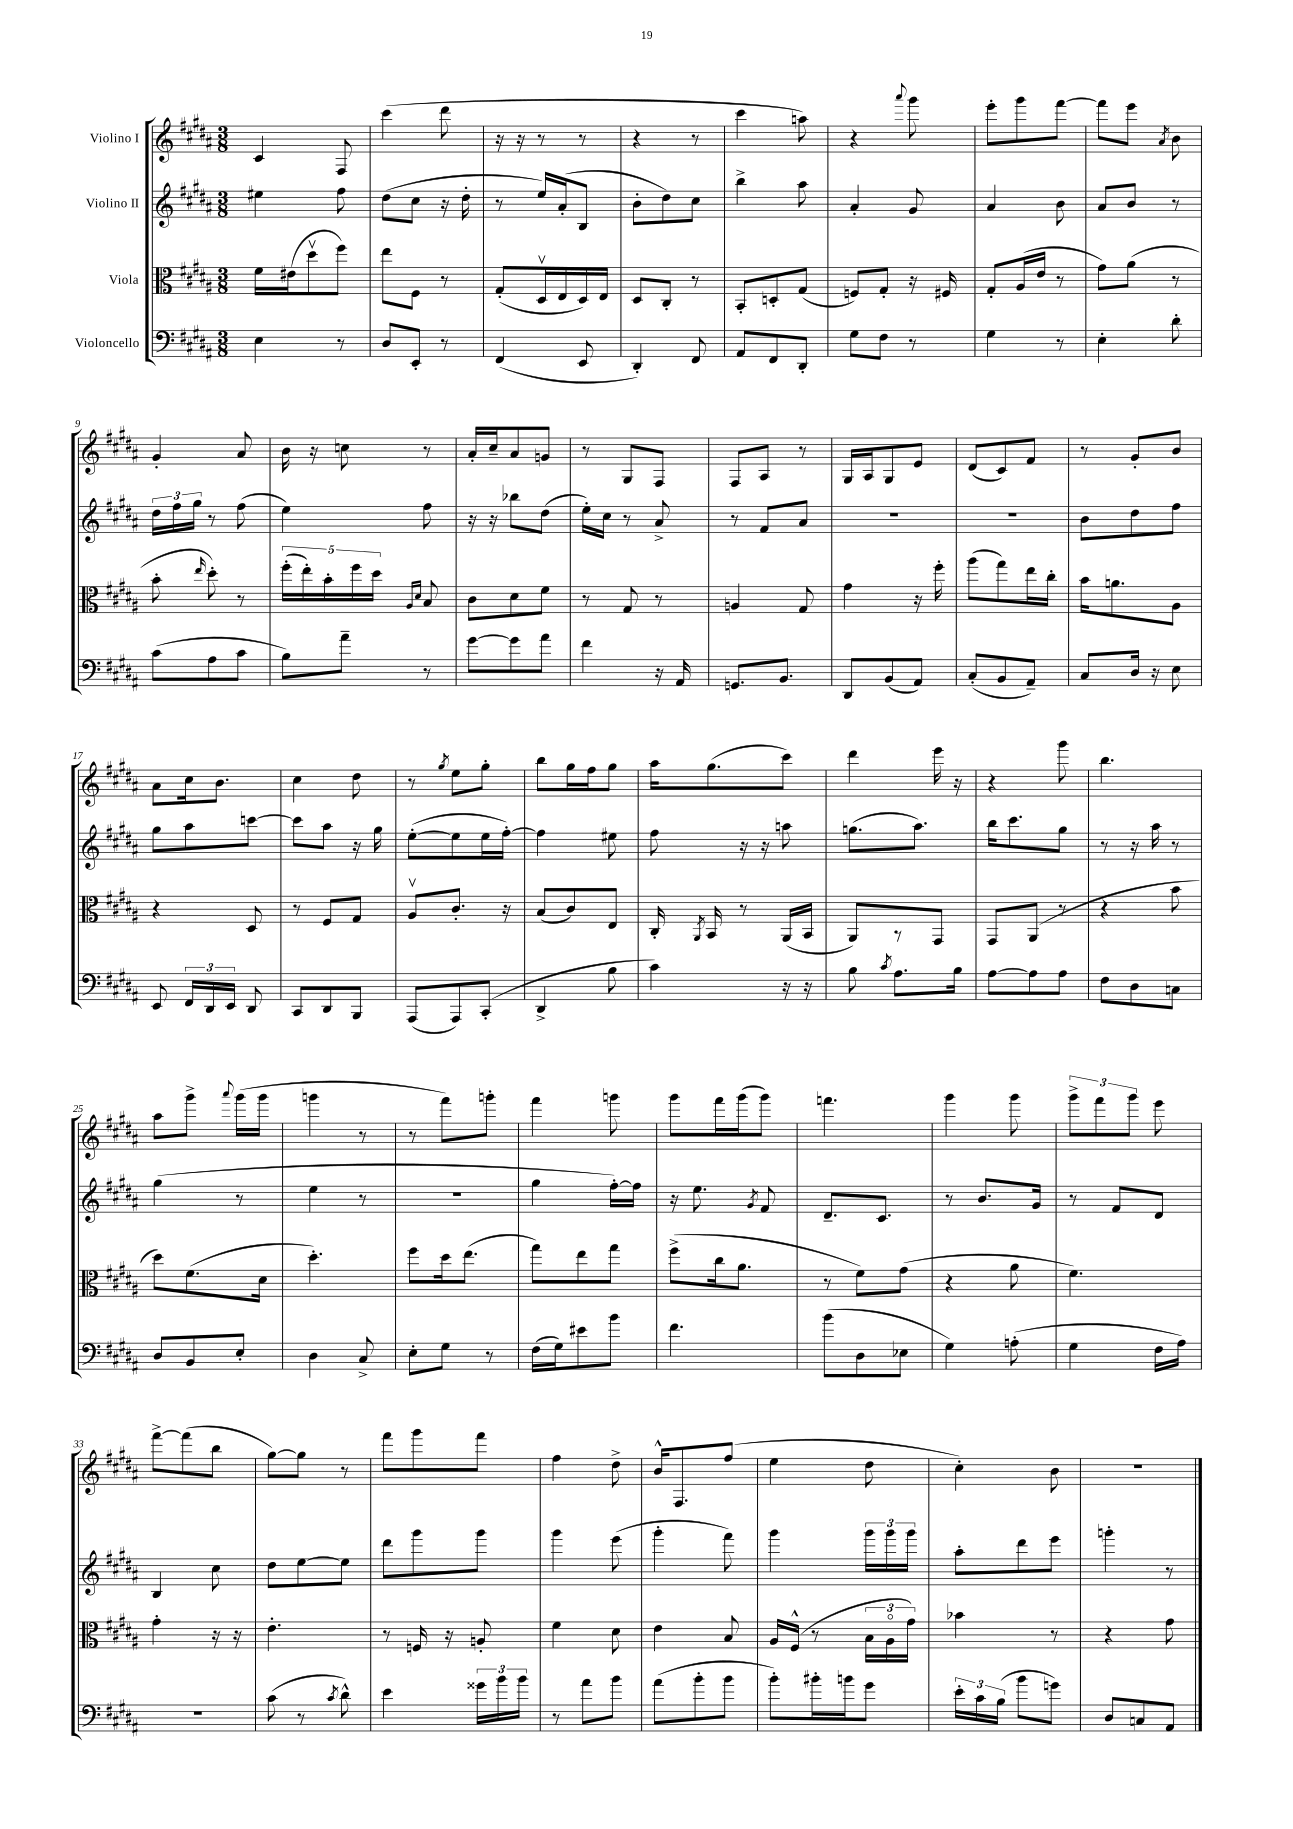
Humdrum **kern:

**kern	**kern	**kern	**kern
*staff4	*staff3	*staff2	*staff1
*clefF4	*clefC3	*clefG2	*clefG2
*k[f#c#g#d#a#]	*k[f#c#g#d#a#]	*k[f#c#g#d#a#]	*k[f#c#g#d#a#]
*M3/8	*M3/8	*M3/8	*M3/8
4E	16f#	4ee#	4c#
.	(16e#	.	.
.	8dd#v	.	.
8r	8ff#)	8ff#	8F#
=	=	=	=
8D#	8ee	(8dd#	(4ccc#
8EE'	8F#	8cc#	.
8r	8r	16r	8ddd#
.	.	16dd#'	.
=	=	=	=
(4FF#	(8G#'	8r	16r
.	.	.	16r
.	16D#v	16ee)	8r
.	16E	(16a#'	.
8EE	16D#)	8B	8r
.	16E	.	.
=	=	=	=
4DD#')	8D#	8b'	4r
.	8C#'	8dd#)	.
8FF#	8r	8cc#	8r
=	=	=	=
8AA#	8BB'	4bb^	4ccc#
8FF#	8D'	.	.
8DD#'	(8G#	8aa#	8aa)
=	=	=	=
8G#	8F)	4a#'	4r
8F#	8G#'	.	.
.	.	.	8qqaaa#
8r	16r	8g#	8ggg#
.	16F#	.	.
=	=	=	=
4G#	8G#'	4a#	8eee'
.	(16A#	.	8ggg#
.	16e	.	.
8r	8r	8b	[8fff#
=	=	=	=
4E'	8g#)	8a#	8fff#]
.	(8a#	8b	8eee
.	.	.	8qa#
8d#'	8r	8r	8b
=	=	=	=
(8c#	8b'	24dd#	4g#'
.	.	24ff#	.
.	.	24gg#	.
.	16qqee	.	.
8A#	8dd#')	8r	.
8c#	8r	(8ff#	8a#
=	=	=	=
8B)	(20ff#'	4ee)	16b
.	20ee')	.	.
.	.	.	16r
.	20b'	.	.
8a#~	.	.	8cc
.	20ff#	.	.
.	20dd#	.	.
.	16qqA#	.	.
.	16qqd#	.	.
8r	8B	8ff#	8r
=	=	=	=
[8g#	8c#	16r	16a#'
.	.	16r	16cc#~
8g#]	8d#	8bb-	8a#
8a#	8f#	(8dd#	8g
=	=	=	=
4f#	8r	16ee')	8r
.	.	16cc#	.
.	8G#	8r	8G#
16r	8r	8a#^	8F#
16AA#	.	.	.
=	=	=	=
8.GG	4A	8r	8F#
.	.	8f#	8A#
8.BB	.	.	.
.	8G#	8a#	8r
=	=	=	=
8DD#	4g#	4.r	16G#
.	.	.	16A#
(8BB	.	.	8G#
8AA#)	16r	.	8e
.	16ff#'	.	.
=	=	=	=
(8C#'	(8aa#	4.r	(8d#
8BB	8gg#)	.	8c#)
8AA#~)	16ee	.	8f#
.	16cc#'	.	.
=	=	=	=
8C#	16b	8b	8r
.	8.a	.	.
16D#	.	8dd#	8g#'
16r	.	.	.
8E	8A#	8ff#	8b
=	=	=	=
8EE	4r	8gg#	8a#
24FF#	.	8aa#	16cc#
24DD#	.	.	.
.	.	.	8.b
24EE	.	.	.
8DD#	8D#	[8ccc	.
=	=	=	=
8CC#	8r	8ccc]	4cc#
8DD#	8F#	8aa#	.
8BBB	8G#	16r	8dd#
.	.	16gg#	.
=	=	=	=
(8AAA#	8A#v	([8ee'	8r
.	.	.	8qgg#
8AAA#)	8.c#'	8ee]	8ee
(8CC#'	.	16ee	8gg#'
.	16r	[16ff#')	.
=	=	=	=
4DD#^	(8B	4ff#]	8bb
.	8c#)	.	16gg#
.	.	.	16ff#
8B	8E	8ee#	8gg#
=	=	=	=
4c#)	16C#'	8ff#	16aa#
.	8qAA#	.	.
.	16BB	.	(8.gg#
.	8r	16r	.
.	.	16r	.
16r	(16AA#	8aa	8ccc#)
16r	16BB	.	.
=	=	=	=
8B	8AA#)	(8.gg	4ddd#
8qc#	.	.	.
8.A#	8r	.	.
.	.	8.aa#)	.
.	8GG#	.	16eee
16B	.	.	16r
=	=	=	=
[8A#	8GG#	16bb	4r
.	.	8.ccc#	.
8A#]	(8AA#	.	.
8A#	8r	8gg#	8ggg#
=	=	=	=
8F#	4r	8r	4.bb
8D#	.	16r	.
.	.	16aa#	.
8C	8b	8r	.
=	=	=	=
8D#	8dd#)	(4gg#	8aa#
8BB	(8.f#	.	8ggg#^
.	.	.	8qqaaa#
8E'	.	8r	(16ggg#
.	16d#	.	16ggg#
=	=	=	=
4D#	4.dd#')	4ee	4ggg
8C#^	.	8r	8r
=	=	=	=
8E'	8ff#	4.r	8r
8G#	16dd#	.	8fff#)
.	(8.ee	.	.
8r	.	.	8ggg'
=	=	=	=
(16F#	8gg#)	4gg#	4fff#
16G#)	.	.	.
8e#	8ee	.	.
8b	8gg#	[16ff#')	8ggg
.	.	16ff#]	.
=	=	=	=
4.f#	(8ff#^	16r	8ggg#
.	.	8.ee	.
.	16cc#	.	16fff#
.	8.a#	.	(16ggg#
.	.	8qg#	.
.	.	8f#	8ggg#)
=	=	=	=
(8b	8r	8.d#~	4.fff
8D#	8f#)	.	.
.	.	8.c#	.
8E-	(8g#	.	.
=	=	=	=
4G#)	4r	8r	4ggg#
.	.	8.b	.
(8A'	8a#	.	8ggg#
.	.	16g#	.
=	=	=	=
4G#	4.f#)	8r	12ggg#^
.	.	.	12fff#
.	.	8f#	.
.	.	.	12ggg#
16F#	.	8d#	8eee
16A#)	.	.	.
=	=	=	=
4.r	4g#'	4B	[8fff#^
.	.	.	(8fff#]
.	16r	8cc#	8bb
.	16r	.	.
=	=	=	=
(8c#	4.e'	8dd#	[8gg#)
8r	.	[8ee	8gg#]
8qc#	.	.	.
8d#^^)	.	8ee]	8r
=	=	=	=
4e	8r	8ddd#	8fff#
.	16F	8ggg#	8ggg#
.	16r	.	.
24g##	8A'	8ggg#	8fff#
24b	.	.	.
24b	.	.	.
=	=	=	=
8r	4f#	4ggg#	4ff#
8a#	.	.	.
8b	8d#	(8eee	8dd#^
=	=	=	=
(8a#	4e	4ggg#'	16b^^
.	.	.	8.F#
8b'	.	.	.
8b	8B	8fff#)	(8ff#
=	=	=	=
8b')	16A#	4ggg#	4ee
.	(16F#^^	.	.
16b#'	8r	.	.
16b	.	.	.
8g#	24B	24ggg#	8dd#
.	24A#o	24ggg#	.
.	24g#)	24ggg#	.
=	=	=	=
24e'	4b-	8aa#'	4cc#')
24c#	.	.	.
(24B	.	.	.
8b	.	8ddd#	.
8g)	8r	8eee	8b
=	=	=	=
8D#	4r	4ggg'	4.r
8C	.	.	.
8AA#	8g#	8r	.
==	==	==	==
*-	*-	*-	*-
